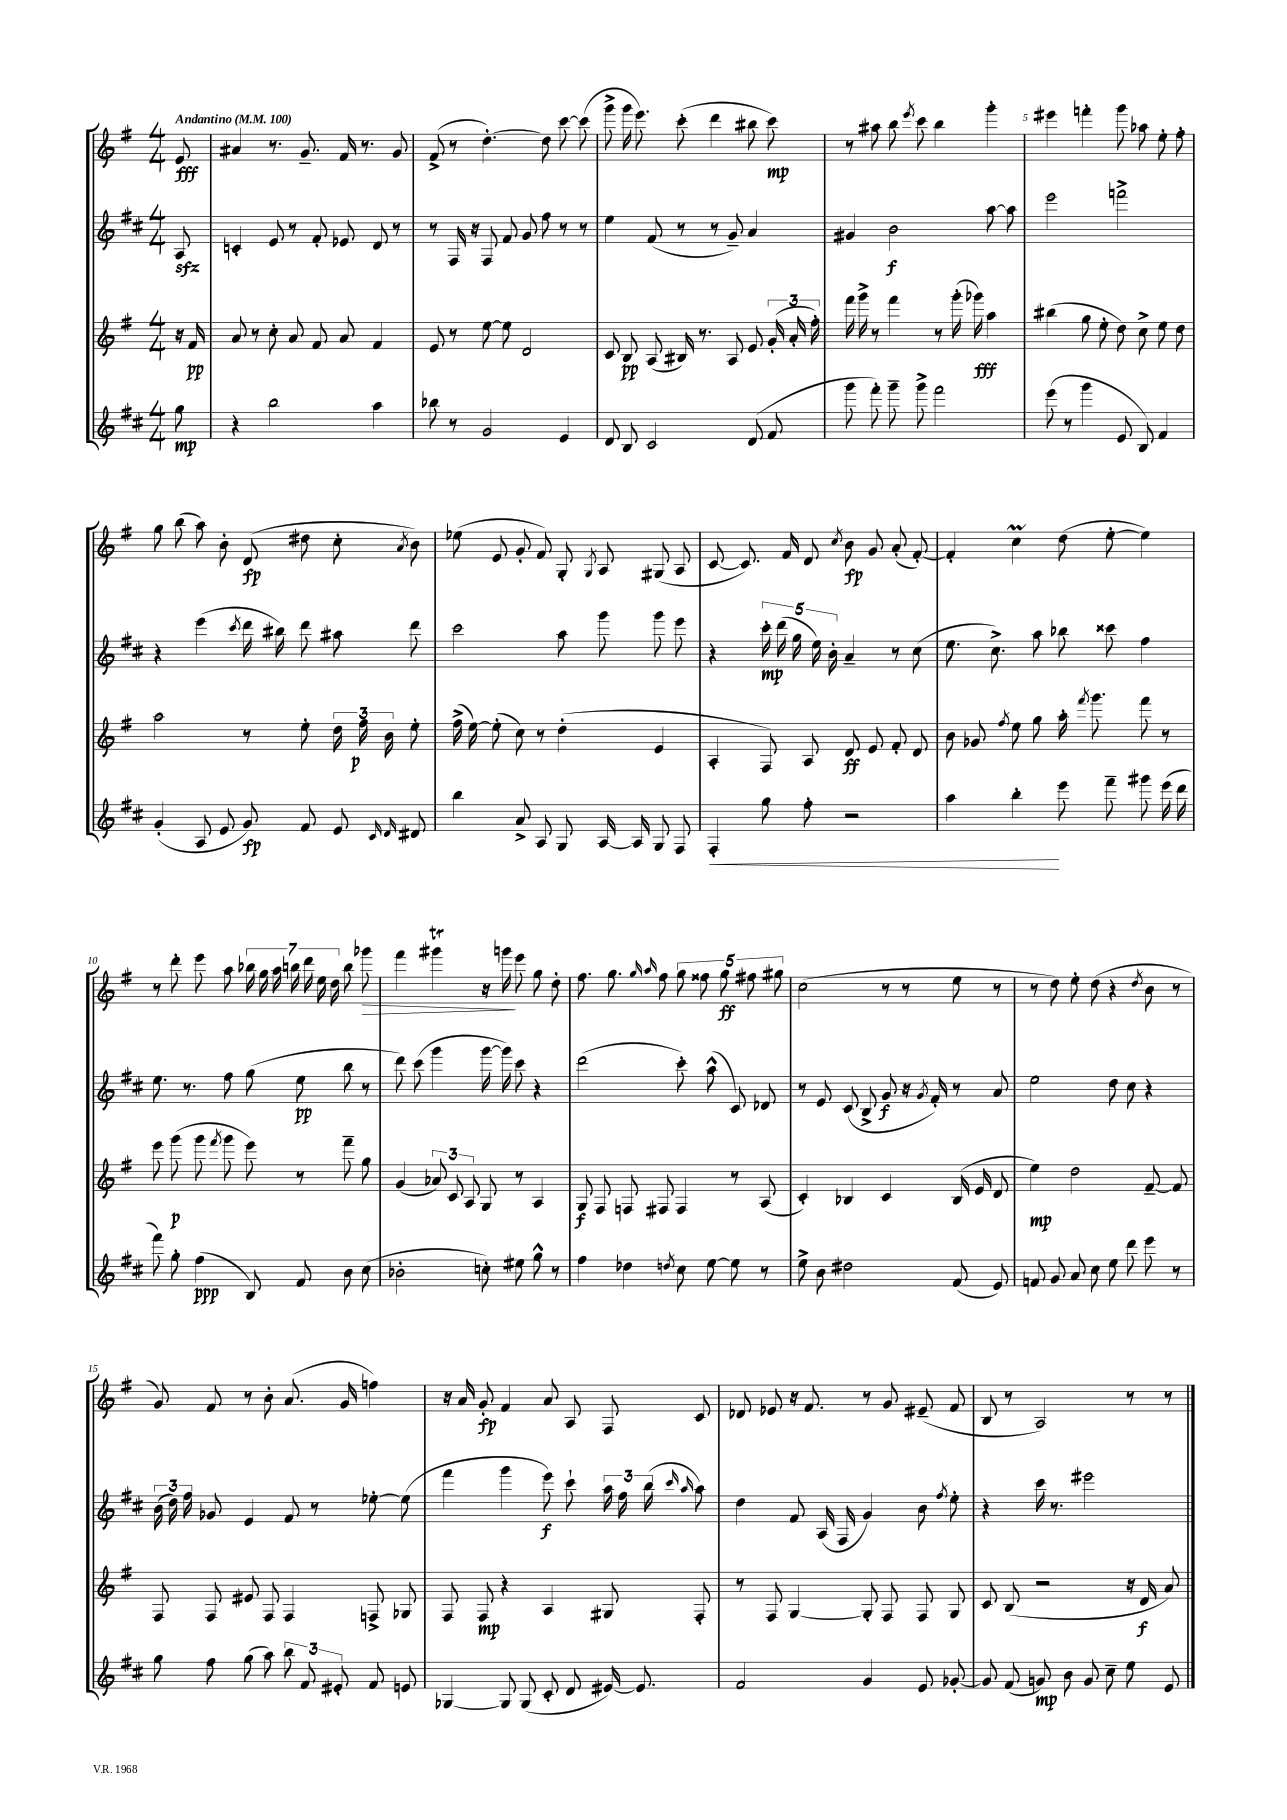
<<
\new StaffGroup <<
\new Staff = "s0" {
    \clef treble \key g \major \numericTimeSignature \time 4/4 \partial 8 \tempo "Andantino" 4 = 100
    \autoBeamOff e'8\fff |
    ais'4 r8. g'8.-- fis'16 r8. g'8 |
    fis'8->( r8 d''4.~-.) d''8 c'''8~ c'''8( |
    g'''8-> g'''16 e'''8.) c'''8-.( d'''4 bis''8 c'''8\mp) |
    r8 ais''8 b''8 \acciaccatura { e'''8 } c'''8 b''4 g'''4-. |
    eis'''4 f'''4-. g'''8 aes''8 e''8-. fis''8-. |
    g''8 b''8( a''8) b'8-. d'8\fp( dis''8 c''8-. \acciaccatura { a'8 } b'8) |
    ees''8( e'8 g'8-. fis'8) g8-. \acciaccatura { g8 } a8 gis8( a8 |
    c'8~ c'8.) fis'16 d'8 \acciaccatura { c''8 } b'8\fp g'8 a'8-.( fis'8~-.) |
    fis'4-. c''4\prall d''8( e''8~-. e''4) |
    r8 d'''8-. e'''8 a''8 \tuplet 7/4 { bes''16 g''16 a''16 b''16 d'''16 e''16 d''16 } b''8 ges'''8\> |
    fis'''4 gis'''4\trill r16 g'''16\! e'''8 g''8 d''8-. |
    fis''8. g''8. \grace { g''16 a''16 } fis''8 \tuplet 5/4 { g''8 fisis''8 g''8\ff fis''8 gis''8 } |
    c''2( r8 r8 e''8 r8 |
    r8 d''8) e''8-. d''8( r4 \acciaccatura { d''8 } b'8 r8 |
    g'8) fis'8 r8 b'8-. a'8.( g'16 f''4) |
    r16 a'16 g'8-.\fp fis'4 a'8 a8 fis8 c'8 |
    des'8 ees'8 r16 fis'8. r8 g'8 eis'8--( fis'8 |
    b8 r8 a2) r8 r8 \bar "|." |
}
\new Staff = "s1" {
    \clef treble \key d \major \numericTimeSignature \time 4/4 \partial 8
    \autoBeamOff a8\sfz |
    c'4-. e'8 r8 fis'8-. ees'8 d'8 r8 |
    r8 fis16 r16 fis8 fis'8 g'8 fis''8 r8 r8 |
    e''4 fis'8( r8 r8 g'8--) a'4 |
    gis'4 b'2\f a''8~ a''8 |
    e'''2 f'''2-> |
    r4 e'''4( \acciaccatura { cis'''8 } d'''16 bis''16) d'''8 ais''8 d'''8 |
    cis'''2 a''8 g'''8 g'''8 e'''8 |
    r4 \tuplet 5/4 { cis'''16-.\mp d'''16( g''16 e''16) b'16-. } a'4-- r8 cis''8( |
    e''8. cis''8.->) a''8 bes''8 cisis'''8 fis''4 |
    e''8. r8. fis''8 g''8( e''8\pp b''8 r8 |
    d'''8) cis'''8( g'''4 g'''16~ g'''16) cis'''8 r4 |
    d'''2( cis'''8-.) a''8-^( cis'8) des'8 |
    r8 e'8 cis'8( b8-> g'8\f r16 \acciaccatura { g'8 } fis'16-.) r8 a'8 |
    e''2 d''8 cis''8 r4 |
    \tuplet 3/2 { b'16( d''16) fis''16 } ges'8 e'4 fis'8 r8 ees''8~-. ees''8( |
    fis'''4 g'''4 e'''8\f) cis'''8-! \tuplet 3/2 { a''16 fis''16 b''16( } \grace { cis'''16 a''16 } a''8) |
    d''4 fis'8 a16( fis16 g'4) b'8 \acciaccatura { fis''8 } e''8-. |
    r4 cis'''16 r8. eis'''2 \bar "|." |
}
\new Staff = "s2" {
    \clef treble \key g \major \numericTimeSignature \time 4/4 \partial 8
    \autoBeamOff r16 fis'16\pp |
    a'8 r8 c''8-. a'8 fis'8 a'8 fis'4 |
    e'8 r8 e''8~ e''8 d'2 |
    c'8 b8\pp a8( bis16) r8. a8 e'8 \tuplet 3/2 { g'16-.( a'16-. fis''16-.) } |
    fis'''16 g'''16-> r8 fis'''4 r8 g'''16-.( ges'''16\fff) a''4 |
    bis''4( g''8 e''8-. d''8) c''8-> e''8 d''8 |
    a''2 r8 e''8-. \tuplet 3/2 { d''16 fis''16\p b'16 } e''8-. |
    fis''16->( e''16~) e''8-.( c''8) r8 d''4-.( e'4 |
    a4-. fis8) a8 d'8\ff e'8 fis'8-. d'8 |
    b'8 ges'8 \acciaccatura { fis''8 } e''8 g''8 a''16-. \acciaccatura { fis'''8 } g'''8. fis'''8 r8 |
    e'''8 g'''8\p( g'''8 \acciaccatura { fis'''8 } g'''8 e'''8) r8 fis'''8-- g''8 |
    g'4( \tuplet 3/2 { aes'8) c'8 a8 } g8 r8 a4 |
    g8\f fis8 f8 fis8 fis4 r8 a8( |
    c'4-.) bes4 c'4 bes16( e'16 d'8 |
    e''4\mp) d''2 fis'8~-- fis'8 |
    fis8 fis8 eis'8 fis8 fis4 f8-> ges8 |
    fis8 fis8\mp r4 a4 gis8 fis8-. |
    r8 fis8 g4~ g8-. fis8 fis8 g8 |
    c'8 b8( r2 r16 d'16\f a'8) \bar "|." |
}
\new Staff = "s3" {
    \clef treble \key d \major \numericTimeSignature \time 4/4 \partial 8
    \autoBeamOff g''8\mp |
    r4 b''2 a''4 |
    bes''8 r8 g'2 e'4 |
    d'8 b8 cis'2 d'8( fis'8 |
    g'''8 fis'''8-.) g'''8-- g'''8-> fis'''2 |
    e'''8( r8 g'''4 e'8 b8) fis'4 |
    g'4-.( a8 e'8 g'8\fp) fis'8 e'8 \grace { cis'16 d'16 } dis'8 |
    b''4 a'8-> a8 g8 a16~ a16 g8 fis8 |
    fis4-.\< g''8 fis''8-. r2 |
    a''4 b''4-.\! e'''8 fis'''8-- gis'''8 e'''16( d'''16 |
    fis'''8) g''8-. fis''4\ppp( b8) fis'8 b'8 cis''8( |
    bes'2-. c''8-.) eis''8 g''8-^ r8 |
    fis''4 des''4 \acciaccatura { d''8 } cis''8 e''8~ e''8 r8 |
    e''8-> b'8 dis''2 fis'8( e'8) |
    f'8 g'8 a'8 cis''8 e''8 d'''8 e'''8 r8 |
    g''8 fis''8 g''8( a''8) \tuplet 3/2 { b''8 fis'8 eis'8-. } fis'8 e'8 |
    ges4~ ges8 ges8( cis'8-. d'8 eis'16~) eis'8. |
    fis'2 g'4 e'8 ges'8~-. |
    ges'8 fis'8( g'8\mp) b'8 g'8 cis''8-- e''8 e'8 \bar "|." |
}
>>
>>
\layout { \context { \Score \override BarNumber.break-visibility = ##(#f #t #t) barNumberVisibility = #(every-nth-bar-number-visible 5) } }
